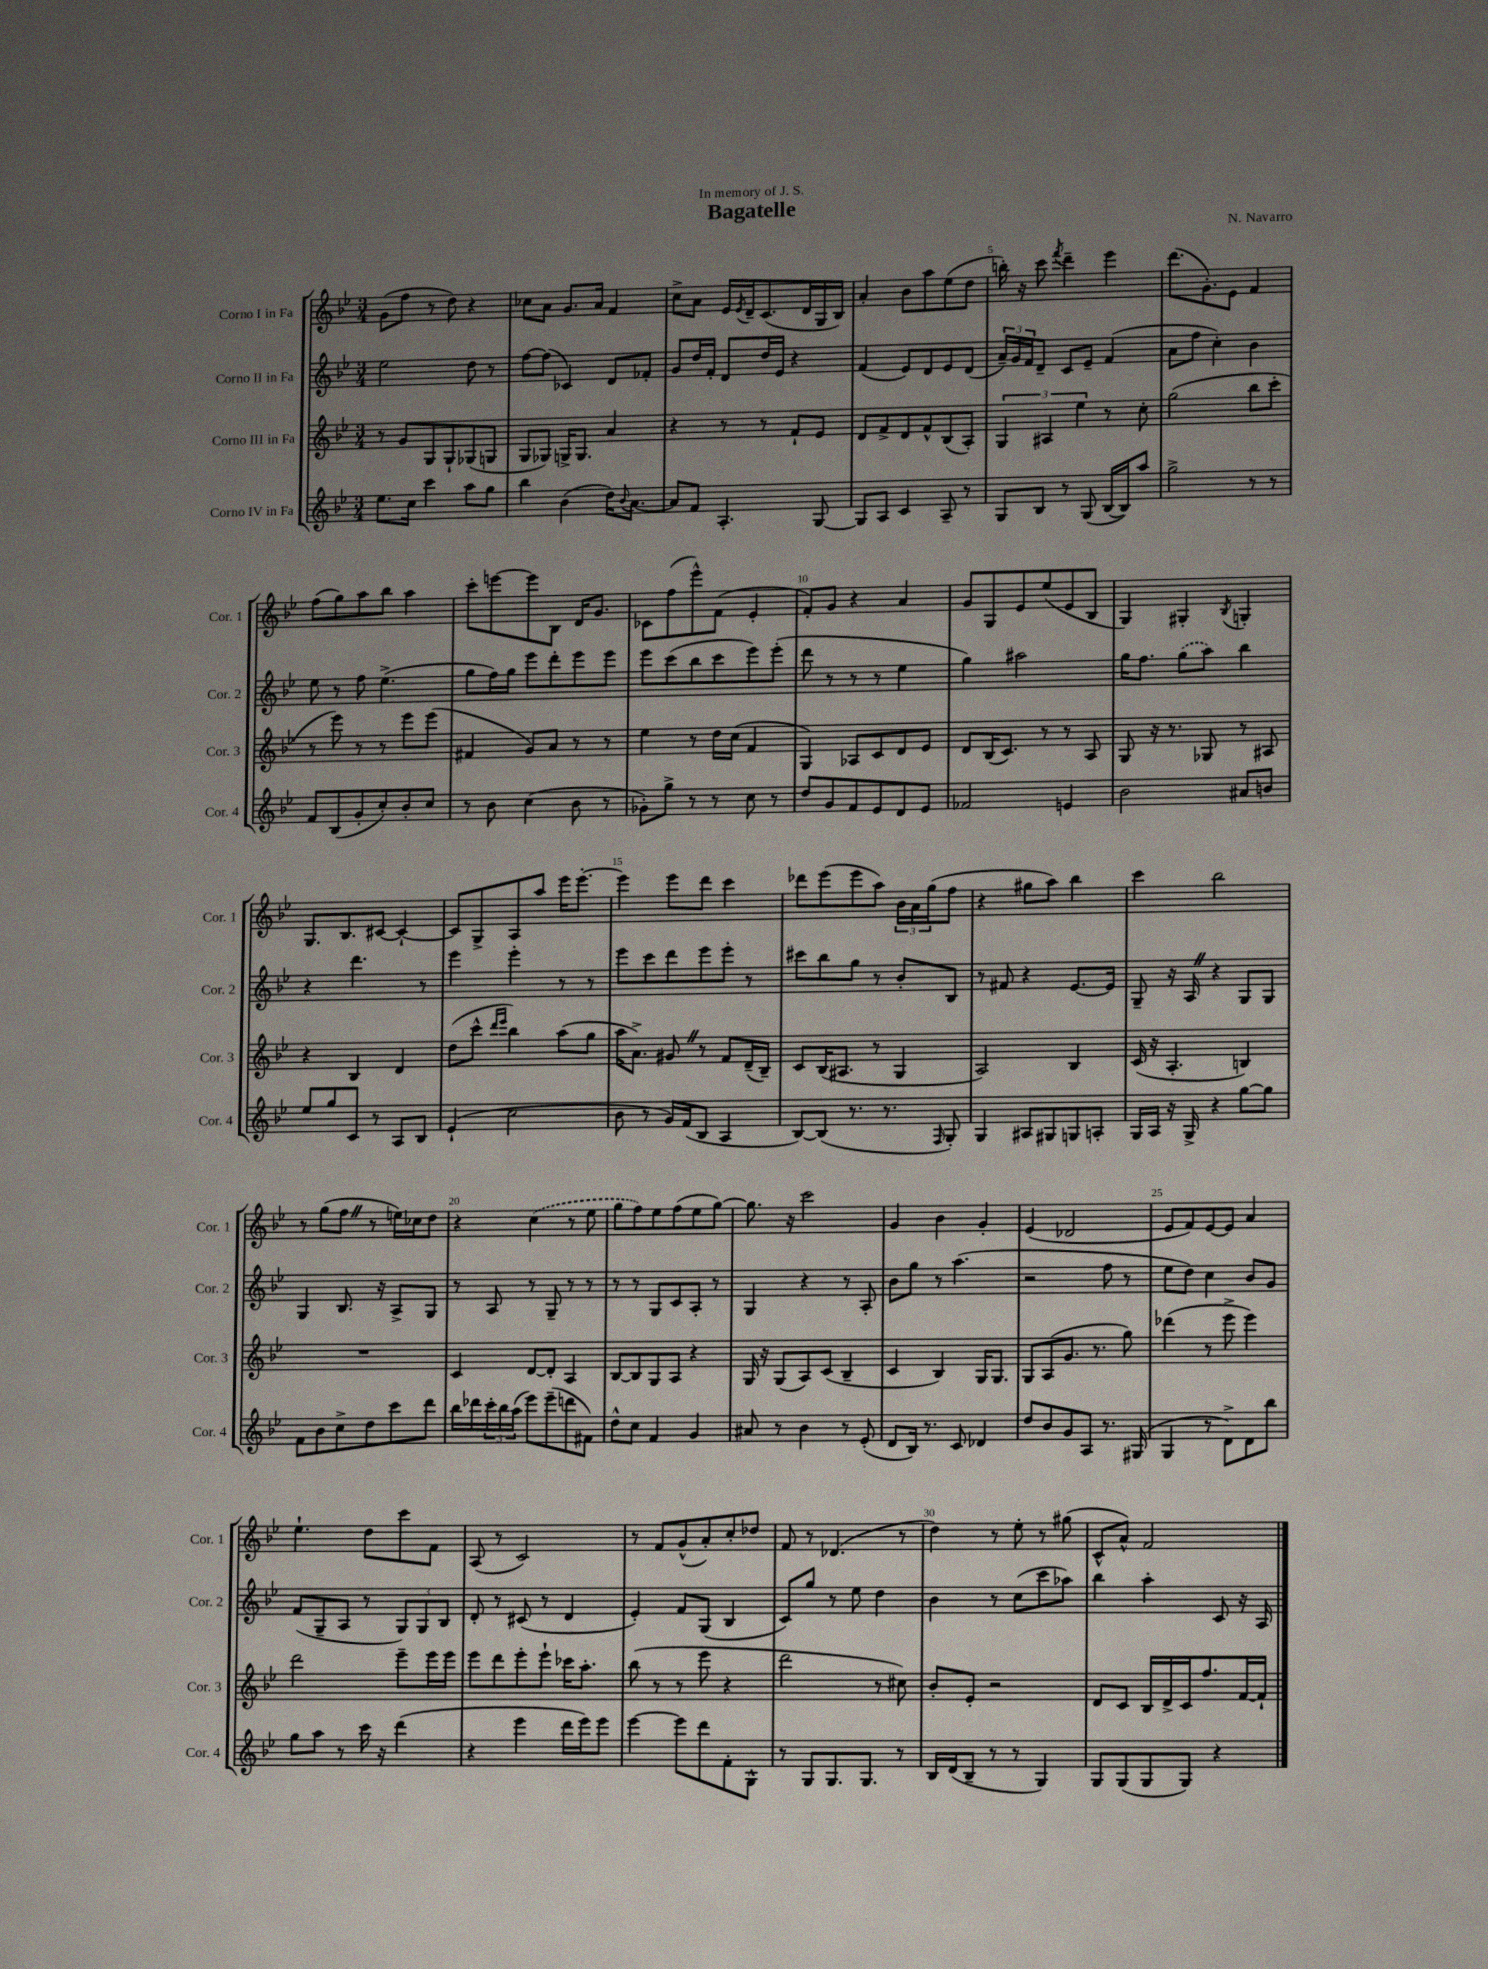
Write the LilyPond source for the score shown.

\header { title = "Bagatelle" composer = "N. Navarro" dedication = "In memory of J. S." }
<<
\new StaffGroup <<
\new Staff = "s0" \with { instrumentName = "Corno I in Fa" shortInstrumentName = "Cor. 1" } {
    \clef treble \key bes \major \numericTimeSignature \time 3/4
    g'8( f''8 r8 d''8) r4 |
    ces''8 a'8 g'8. a'16 f'4 |
    c''8-> a'8 ees'16 \acciaccatura { ees'8 } d'16-- c'8.( d'16 g16 bes16) |
    a'4-. bes'8 a''8 ees''8( d''8 |
    b''16-.) r16 c'''8 \acciaccatura { f'''8 } d'''4-- ees'''4 |
    d'''8.( g'8.-.) ees'8 f'4 |
    f''8( g''8) a''8 bes''8 a''4 |
    c'''8-. e'''8~ e'''8 bes8 d'16 g'8. |
    ces'8 f''8( ees'''8-^) f'8( ees'4-. |
    f'8-.) g'8 r4 a'4 |
    g'8 g8 ees'8 ees''8( ees'8 bes8 |
    g4) gis4-. \acciaccatura { bes8 } g4-. |
    g8. bes8. cis'8~ cis'4~-! |
    cis'8 g8-> a8 a''8 ees'''16 ees'''8.~-. |
    ees'''4 ees'''8 d'''8 c'''4 |
    des'''8 ees'''8( ees'''8 a''8) \tuplet 3/2 { bes'16 a'16 g''16( } f''8 |
    r4 gis''8 a''8) bes''4 |
    c'''4 bes''2 |
    r8 g''8( f''8 \once \override BreathingSign.text = \markup { \musicglyph "scripts.caesura.straight" } \breathe r8 e''16) ces''16 d''8 |
    r4 \once \slurDashed c''4( r8 ees''8 |
    g''8 f''8) ees''8 f''8( ees''8 g''8~) |
    g''8. r16 c'''2 |
    g'4 bes'4 g'4-. |
    ees'4( des'2 |
    ees'8 f'8) ees'8~ ees'8 a'4 |
    ees''4.-! d''8 c'''8 f'8 |
    a8( r8 c'2) |
    r8 f'8 g'8-^( a'8-.) c''8-. des''8 |
    f'8 r8 des'4.( r8 |
    d''4) r8 ees''8-. r8 gis''8( |
    c'8-^ a'8-^) f'2 \bar "|." |
}
\new Staff = "s1" \with { instrumentName = "Corno II in Fa" shortInstrumentName = "Cor. 2" } {
    \clef treble \key bes \major \numericTimeSignature \time 3/4
    ees''2 d''8 r8 |
    f''8~ f''8( ces'4) d'8 fes'8-. |
    g'8 d''16 f'16-. d'8 d''16 ees'16 r4 |
    f'4( ees'8) d'8 ees'8 d'8( |
    \tuplet 3/2 { a'16--) g'16 f'16 } d'8-- c'8 ees'8-- f'4( |
    a'8 f''8 c''4-.) bes'4 |
    ees''8 r8 f''8 ees''4.->( |
    g''8 f''16) g''16 ees'''8 d'''8-. ees'''8 ees'''8 |
    ees'''8 c'''8( bes''8 c'''8 ees'''8) ees'''8-.( |
    d'''8 r8 r8 r8 ees''4 |
    g''4) ais''2 |
    g''16 f''8. \once \slurDashed g''8( a''8) bes''4 |
    r4 d'''4. r8 |
    ees'''4 ees'''4-. r8 r8 |
    ees'''8 c'''8 d'''8 ees'''8 ees'''8-. r8 |
    cis'''8 bes''8 g''8 r8 bes'8-. bes8 |
    r8 fis'8 r4 ees'8.~ ees'16 |
    g8-- r16 a16 \once \override BreathingSign.text = \markup { \musicglyph "scripts.caesura.straight" } \breathe r4 g8 g8 |
    g4 bes8. r16 a8-> g8 |
    r8 a8 r8 g8-- r8 r8 |
    r8 r8 g8 c'8 a8-. r8 |
    g4 r4 r8 a8-. |
    bes'8 g''8 r8 a''4.( |
    r2 f''8 r8 |
    ees''8 d''8) c''4 bes'8 g'8 |
    f'8( g8-- a8 r8 \tuplet 3/2 { g8) g8 bes8 } |
    d'8-. r8 cis'8( r8 d'4 |
    ees'4-.) f'8 g8( bes4 |
    c'8) g''8 r8 ees''8 d''4 |
    bes'4 r8 c''8( c'''8 aes''8) |
    bes''4 a''4-. c'8 r16 a16 \bar "|." |
}
\new Staff = "s2" \with { instrumentName = "Corno III in Fa" shortInstrumentName = "Cor. 3" } {
    \clef treble \key bes \major \numericTimeSignature \time 3/4
    r8 g'8 g8 g8-! ges8( g8 |
    g8 ges8) g16-> g8. a'4 |
    r4 r8 r8 f'8-! ees'8 |
    d'8 f'8-> d'8 f'8-^ bes8( a8-.) |
    \tuplet 3/2 { g4 ais4 ees''4 } r8 c''8-. |
    g''2( bes''8 c'''8-. |
    r8 ees'''8) r8 r8 ees'''8 ees'''8( |
    fis'4 g'8) a'8 r8 r8 |
    ees''4 r8 d''16 c''16( f'4 |
    g4) aes8 c'8 d'8 ees'8 |
    d'8 bes16( c'8.) r8 r8 a8 |
    g8 r16 r8. ges8 r8 ais8 |
    r4 bes4 d'4 |
    d''8( c'''8-^ \grace { d'''16 ees'''16 } bes''4) a''8( g''8 |
    a''16 a'8.->) gis'8 \once \override BreathingSign.text = \markup { \musicglyph "scripts.caesura.straight" } \breathe r8 f'8 d'16--( bes16--) |
    c'8 bes16( ais8. r8 g4 |
    a2) bes4 |
    c'16( r16 a4.-. b4) |
    R2. |
    c'4 d'8~ d'8-. a4 |
    bes8~ bes8 g8 a8 r4 |
    g16 r16 g8( a8) c'8( bes4-- |
    c'4 bes4) g16 g8. |
    g8 a8( g'8. r8. g''8) |
    des'''4( r8 ees'''8-> ees'''4) |
    d'''2 ees'''8-- ees'''16 ees'''16 |
    ees'''8 d'''8 ees'''8-. ees'''8-! ces'''16 a''8.-. |
    bes''8( r8 r8 ees'''8 r4 |
    d'''2 r8 cis''8) |
    bes'8-. ees'8-. r2 |
    d'8 c'8 bes16 d'16-> c'16 f''8. f'16~ f'16-! \bar "|." |
}
\new Staff = "s3" \with { instrumentName = "Corno IV in Fa" shortInstrumentName = "Cor. 4" } {
    \clef treble \key bes \major \numericTimeSignature \time 3/4
    ees''8. c''16 c'''4 a''8 g''8 |
    bes''4 bes'4( d''16) \appoggiatura { bes'8 } a'8.~ |
    a'8 f'8 a4.-. g8~ |
    g8 a8 c'4 a8-- r8 |
    g8 bes8 r8 g8( bes16~ bes16) a''8 |
    g''2-> r8 r8 |
    f'8 bes8( g'8-. c''8-.) bes'8-. c''8 |
    r8 bes'8 c''4( bes'8 r8 |
    ges'8-.) g''8-> r8 r8 c''8 r8 |
    d''8 g'8 f'8 ees'8 d'8 ees'8 |
    fes'2 e'4 |
    bes'2 ais'8 b'8 |
    ees''8 g''8 c'8 r8 a8 bes8 |
    ees'4-!( c''2 |
    bes'8 r8 g'16) f'16( bes8 a4 |
    bes8~) bes8( r8. r8. \grace { f16 } g8-.) |
    g4 ais8 gis8 g8 a8-. |
    g16 a16 r16 g16-> r4 g''8~ g''8 |
    f'8 bes'8 c''8-> d''8 c'''8 d'''8 |
    bes''16 des'''16 \tuplet 3/2 { c'''16-. bes''16 a''16( } ees'''8) ees'''8--( d'''8 fis'8) |
    d''8-^ c''8 f'4 g'4 |
    ais'8 r8 bes'4 r8 ees'8-.( |
    d'8 bes16) r8. c'8 des'4 |
    d''8 bes'8 g'8 a8 r8. gis16( |
    g4 r8 d'8->) d'8 bes''8 |
    g''8 a''8 r8 c'''16 r16 d'''4( |
    r4 ees'''4 d'''16 ees'''16) ees'''8 |
    ees'''4~ ees'''8 d'''8 f'8-. g8-^ |
    r8 g8 g8. g8. r8 |
    bes16 d'16( bes8-- r8 r8 g4) |
    g8 g8( g8 g8) r4 \bar "|." |
}
>>
>>
\layout { \context { \Score \override BarNumber.break-visibility = ##(#f #t #t) barNumberVisibility = #(every-nth-bar-number-visible 5) } }
